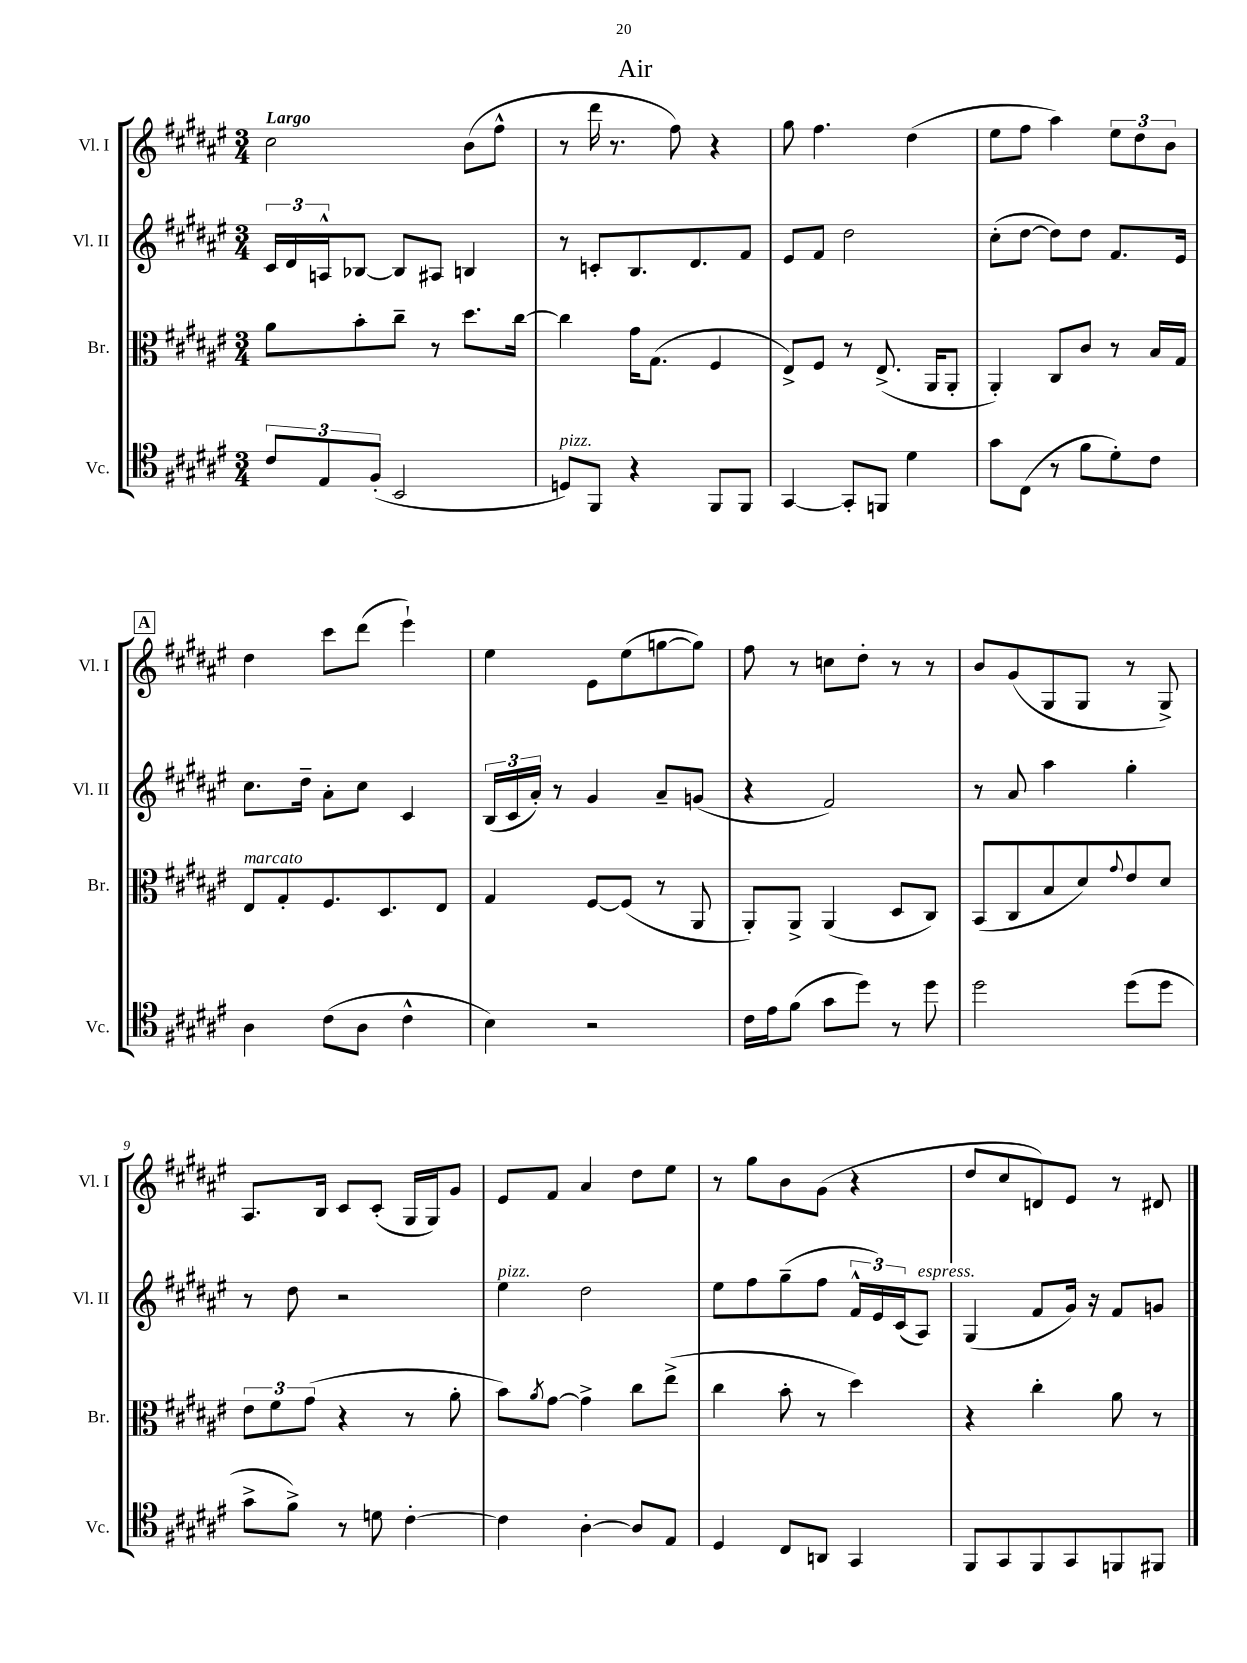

**kern	**kern	**kern	**kern
*staff4	*staff3	*staff2	*staff1
*clefC4	*clefC3	*clefG2	*clefG2
*k[f#c#g#d#a#e#]	*k[f#c#g#d#a#e#]	*k[f#c#g#d#a#e#]	*k[f#c#g#d#a#e#]
*M3/4	*M3/4	*M3/4	*M3/4
12c#	8a#	24c#	2cc#
.	.	24d#	.
12E#	.	24A^^	.
.	8b'	[8B-	.
(12F#'	.	.	.
2BB	8cc#~	8B-]	.
.	8r	8A#	.
.	8.dd#	4B	(8b
.	.	.	8ff#^^
.	[16cc#	.	.
=	=	=	=
8D)	4cc#]	8r	8r
8FF#	.	8c'	16ddd#
.	.	.	8.r
4r	16g#	8.B	.
.	(8.G#	.	.
.	.	.	8ff#)
.	.	8.d#	.
8FF#	4F#	.	4r
8FF#	.	8f#	.
=	=	=	=
[4GG#	8E#^)	8e#	8gg#
.	8F#	8f#	4.ff#
8GG#']	8r	2dd#	.
8FF	(8.E#^	.	.
4d#	.	.	(4dd#
.	16AA#	.	.
.	8AA#'	.	.
=	=	=	=
8g#	4AA#')	(8cc#'	8ee#
(8C#	.	[8dd#	8ff#
8r	8C#	8dd#])	4aa#)
8f#	8c#	8dd#	.
8d#')	8r	8.f#	12ee#
.	.	.	12dd#
8c#	16B	.	.
.	.	.	12b
.	16G#	16e#	.
=	=	=	=
4A#	8E#	8.cc#	4dd#
.	8G#'	.	.
.	.	16dd#~	.
(8c#	8.F#	8a#'	8ccc#
8A#	.	8cc#	(8ddd#
.	8.D#	.	.
4c#^^	.	4c#	4eee#`)
.	8E#	.	.
=	=	=	=
4B)	4G#	(24B	4ee#
.	.	24c#	.
.	.	24a#')	.
.	.	8r	.
2r	[8F#	4g#	8e#
.	(8F#]	.	(8ee#
.	8r	8a#~	[8gg
.	8AA#	(8g	8gg])
=	=	=	=
16c#	8AA#')	4r	8ff#
16e#	.	.	.
(8f#	8AA#^	.	8r
8g#	(4AA#	2f#)	8cc
8dd#)	.	.	8dd#'
8r	8D#	.	8r
8dd#	8C#)	.	8r
=	=	=	=
2dd#	(8BB	8r	8b
.	8C#	8a#	(8g#
.	8B	4aa#	8G#
.	8d#)	.	8G#
.	8qqg#	.	.
(8dd#	8e#	4gg#'	8r
8dd#	8d#	.	8G#^)
=	=	=	=
8g#^	12e#	8r	8.A#
.	12f#	.	.
8f#^)	.	8dd#	.
.	(12g#	.	.
.	.	.	16B
8r	4r	2r	8c#
8d	.	.	(8c#'
[4c#'	8r	.	16G#
.	.	.	16G#)
.	8a#'	.	8g#
=	=	=	=
4c#]	8b)	4ee#	8e#
.	8qa#	.	.
.	[8g#	.	8f#
[4A#'	4g#^]	2dd#	4a#
8A#]	8cc#	.	8dd#
8E#	(8ee#^	.	8ee#
=	=	=	=
4D#	4cc#	8ee#	8r
.	.	8ff#	8gg#
8C#	8b'	(8gg#~	8b
8AA	8r	8ff#	(8g#
4GG#	4dd#)	24f#^^	4r
.	.	24e#)	.
.	.	(24c#	.
.	.	8A#)	.
=	=	=	=
8FF#	4r	(4G#	8dd#
8GG#	.	.	8cc#
8FF#	4cc#'	8f#	8d)
8GG#	.	16g#)	8e#
.	.	16r	.
8FF	8a#	8f#	8r
8FF#	8r	8g	8d#
==	==	==	==
*-	*-	*-	*-
